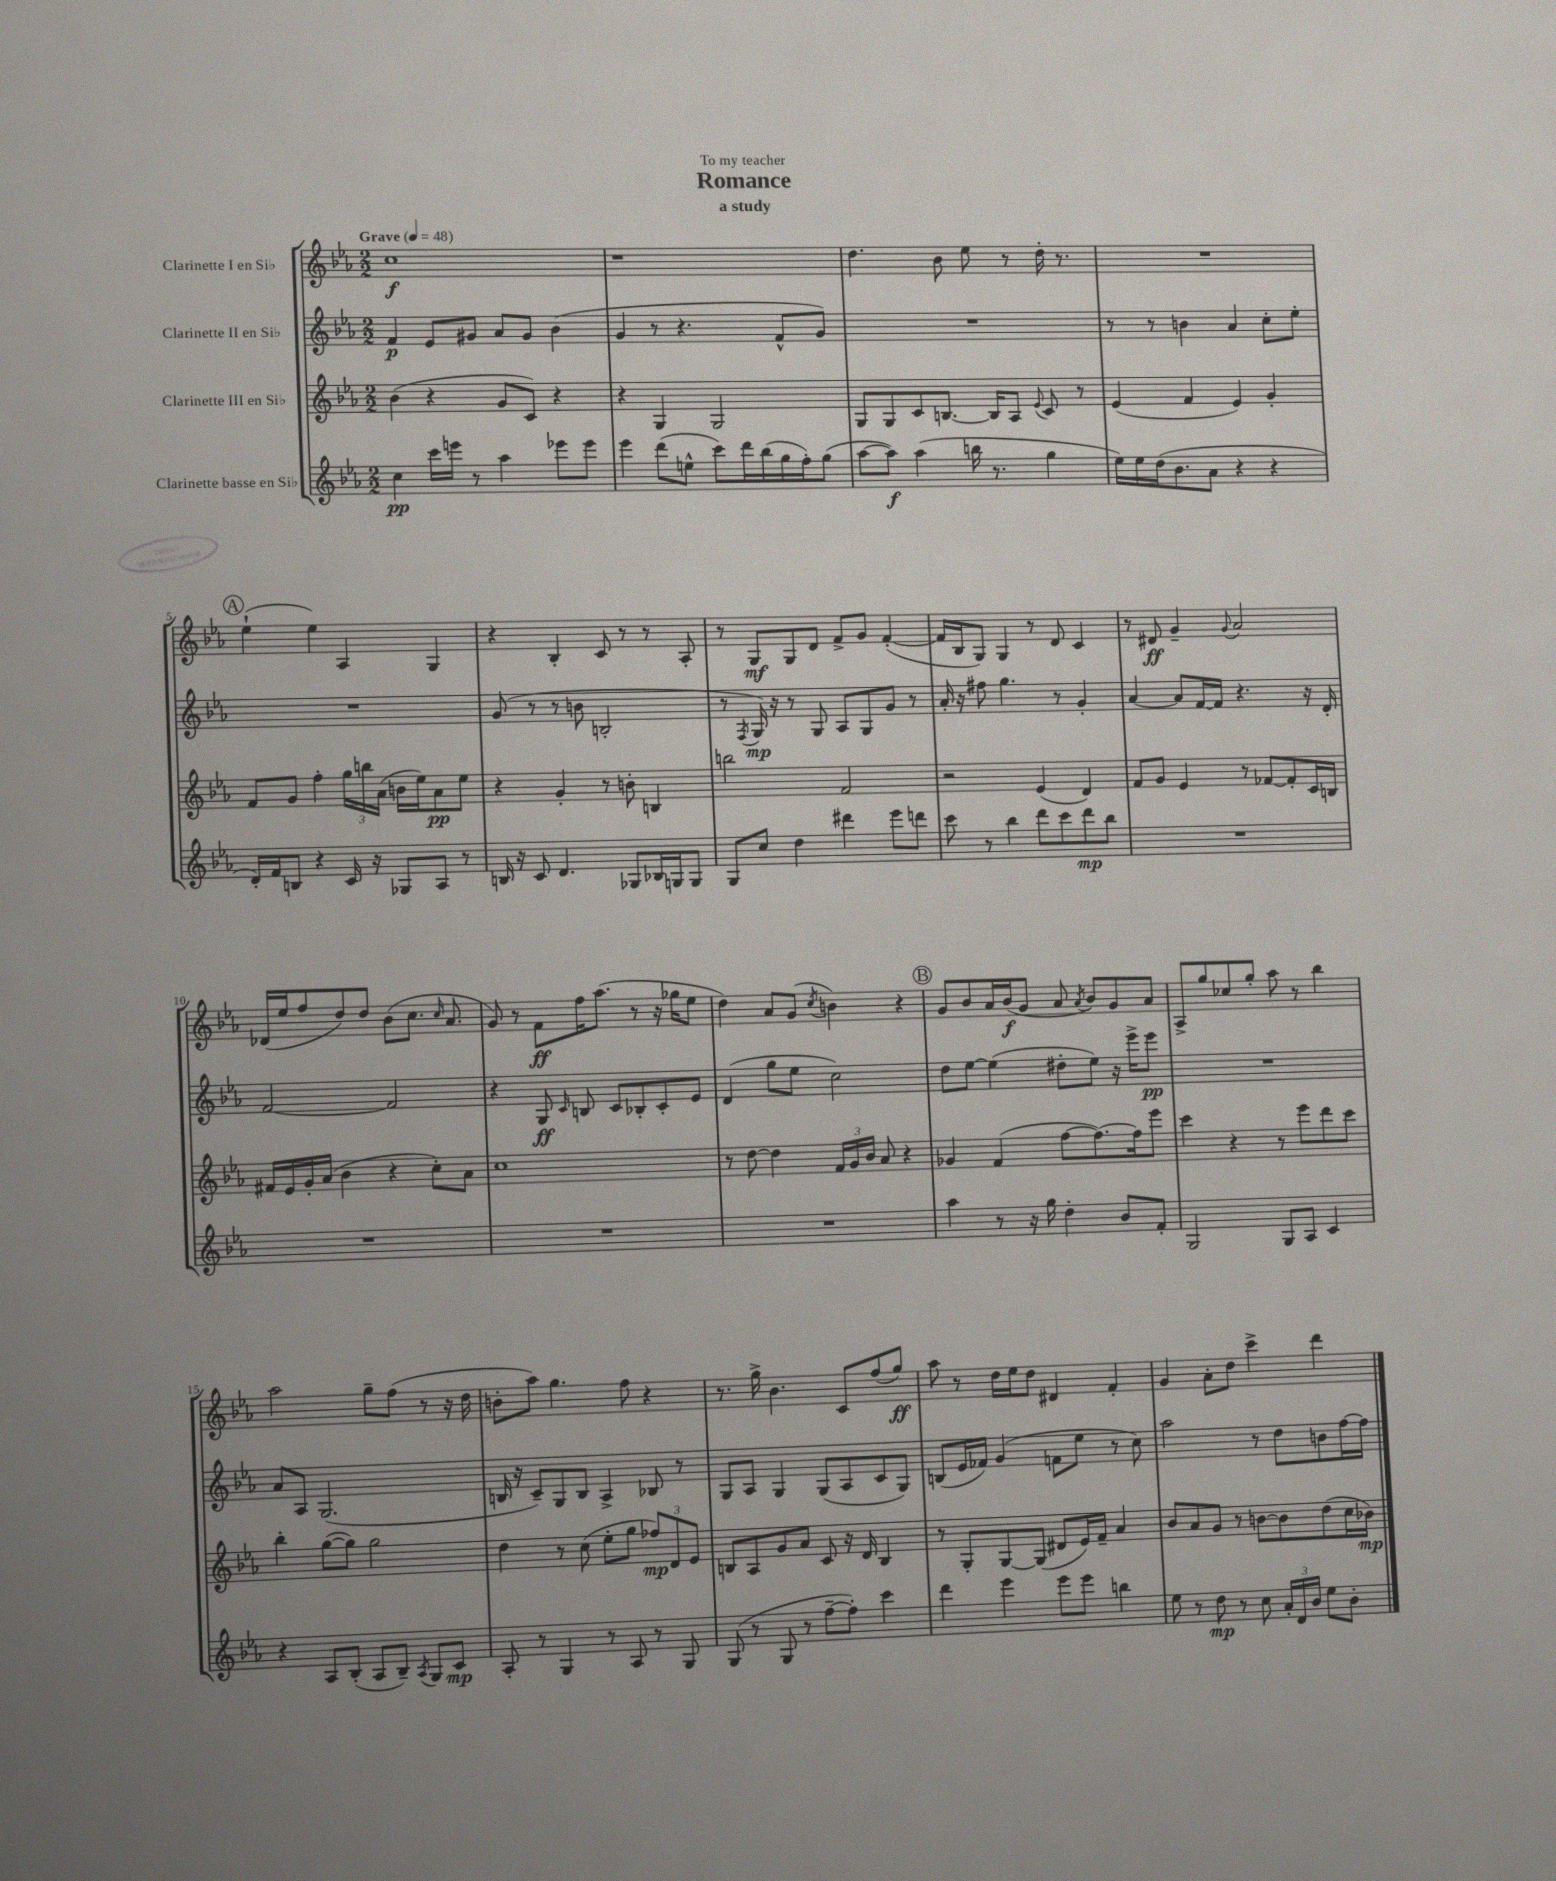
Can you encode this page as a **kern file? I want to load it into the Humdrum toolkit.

**kern	**kern	**kern	**kern
*staff4	*staff3	*staff2	*staff1
*clefG2	*clefG2	*clefG2	*clefG2
*k[b-e-a-]	*k[b-e-a-]	*k[b-e-a-]	*k[b-e-a-]
*M2/2	*M2/2	*M2/2	*M2/2
*MM48	*MM48	*MM48	*MM48
4cc	(4b-	4f	1cc
16ccc	4r	8e-	.
16eee	.	.	.
8r	.	8g#	.
4aa-	8g	8a-	.
.	8c)	8g#	.
8eee-	4r	(4b-	.
8eee-	.	.	.
=	=	=	=
4eee-	4r	4g	1r
(8ddd	4G	8r	.
8ee^^	.	4.r	.
8ccc)	2G	.	.
16ddd	.	.	.
(16bb-	.	.	.
16gg	.	8f^^	.
16ff')	.	.	.
(8gg	.	8g)	.
=	=	=	=
[8aa-	8G	1r	4.dd
8aa-])	8G	.	.
(4aa-	8c	.	.
.	[8.B	.	8b-
16bb	.	.	8ee-
8.r	16B]	.	.
.	8A-	.	8r
.	8qqe-	.	.
4gg	8c	.	16dd'
.	.	.	8.r
.	8r	.	.
=	=	=	=
16ee-)	(4e-	8r	1r
16ee-	.	.	.
(16dd	.	8r	.
8.b-	.	.	.
.	4f	4b	.
8a-	.	.	.
4r	4e-)	4a-	.
4r	4g'	8cc'	.
.	.	8ee-'	.
=	=	=	=
16d')	8f	1r	(4ee-`
16f	.	.	.
8B	8g	.	.
4r	4ff'	.	4ee-)
16c	24gg	.	4A-
.	24bb	.	.
16r	.	.	.
.	(24a-	.	.
8G-	16b	.	.
.	16ee-)	.	.
8A-	8a-	.	4G
8r	8ee-	.	.
=	=	=	=
16B	4r	(8g	4r
16r	.	.	.
8c	.	8r	.
4.d	4g'	8r	4B-'
.	.	8b	.
.	8r	2B'	8c
8G-	8b'	.	8r
16B-	4B	.	8r
16G	.	.	.
8G	.	.	8A-'
=	=	=	=
8G	2bb	8r	8r
.	.	8qF	.
8cc	.	16G)	8G
.	.	16r	.
4dd	.	8r	8G
.	.	8G	8d
4ddd#	2f	8A-	8f^
.	.	8G	8g
8eee-	.	8g	([4f'
8ddd	.	8r	.
=	=	=	=
8ccc	2r	16a-'	16f]
.	.	16r	16B-
8r	.	8ff#	8G)
4bb-	.	4.gg	4G
8ddd	(4e-	.	8r
8ccc	.	8r	8d
8ddd	4d)	4g'	4c
8bb-	.	.	.
=	=	=	=
1r	8f	[4a-	8r
.	8g	.	8d#
.	4e-	8a-]	4g~
.	.	[16f	.
.	.	16f]	.
.	.	.	8qqg
.	8r	4.r	2a-
.	[8f-	.	.
.	8f-']	.	.
.	16c	16r	.
.	16B	16d'	.
=	=	=	=
1r	16f#	[2f	(16d-
.	16e-	.	16ee-
.	16g'	.	8ff
.	(16a-	.	.
.	4b-	.	8dd)
.	.	.	8dd
.	4r	2f]	(8b-
.	.	.	8.cc
.	8cc')	.	.
.	.	.	16qqcc
.	.	.	8.a-
.	8a-	.	.
=	=	=	=
1r	1cc	4r	8g)
.	.	.	8r
.	.	8G	8f
.	.	16qqc	.
.	.	8B	16ff
.	.	.	(8.aa-
.	.	8c	.
.	.	8B-'	8r
.	.	8c'	16r
.	.	.	16gg-
.	.	8e-	8ee-
=	=	=	=
1r	8r	(4d	4dd)
.	[8dd	.	.
.	4dd]	8gg	8a-
.	.	8ee-	(8g
.	.	.	8qcc
.	24f	2cc)	4b)
.	24g	.	.
.	24b-	.	.
.	8a-	.	.
.	4r	.	4r
=	=	=	=
4aa-	4g-	8dd	8g
.	.	[8ee-	8b-
8r	(4f	(4ee-]	16a-
.	.	.	(16b-
16r	.	.	8g
16gg	.	.	.
4dd'	[8ff	8dd#'	8a-
.	.	.	8qa-
.	8.ff_)	8ee-)	8b-)
8b-	.	16r	8g
.	16ff]	16eee-^	.
8f'	8eee-	8eee-	8a-
=	=	=	=
2G	4ccc	1r	8A-^
.	.	.	8gg
.	4r	.	8cc-
.	.	.	8gg'
8G	8r	.	8aa-
8A-	8eee-	.	8r
4c	8ddd	.	4bb-
.	8ccc	.	.
=	=	=	=
4r	4bb-'	8a-	2aa-
.	.	8A-	.
8A-	([8gg	(2.G	.
(8B-'	8gg])	.	.
8A-	2gg	.	8gg~
8B-~)	.	.	(8ff
8qA-	.	.	.
8G	.	.	8r
8c	.	.	16r
.	.	.	16dd
=	=	=	=
8A-'	4dd	16B	8b'
.	.	16r	.
8r	.	8c~)	8aa-)
4G	8r	8G	4.gg
.	(8cc	8B	.
8r	8ee-'	4A-^	.
8A-	8gg	.	8ff
8r	12ff-)	8B-	4r
.	12d	.	.
8G	.	8r	.
.	12e-	.	.
=	=	=	=
(8G	8B	8G	8.r
8r	8A-	8A-	.
.	.	.	16gg^
8G	8g	4G	4.b-
8r	8a-	.	.
[8ff~	8c	(8G	.
8ff'])	16r	8A-	8c
.	16d	.	.
4ccc	4B	8c	(8ff
.	.	8G)	8gg)
=	=	=	=
4ddd	8r	(8B	8aa-
.	8G'	16e-	8r
.	.	16f-)	.
4eee-	[8G	(4g	16dd
.	.	.	16ee-
.	(8G]	.	8dd
8eee-	8d#	8f	4d#
8eee-	16e-)	8ee-	.
.	16f~	.	.
4bb	4a-	8r	4f'
.	.	8cc)	.
=	=	=	=
8ee-	8b-	2aa-	4g
8r	8a-	.	.
8dd	8g	.	8a-'
8r	8r	.	8dd
8cc	[8b	8r	4ccc^
24a-'	8b]	8dd	.
24d	.	.	.
24b-	.	.	.
8ee-	(8dd	8b	4ddd
8b-'	16cc	[16ff	.
.	16b-)	16ff]	.
==	==	==	==
*-	*-	*-	*-
